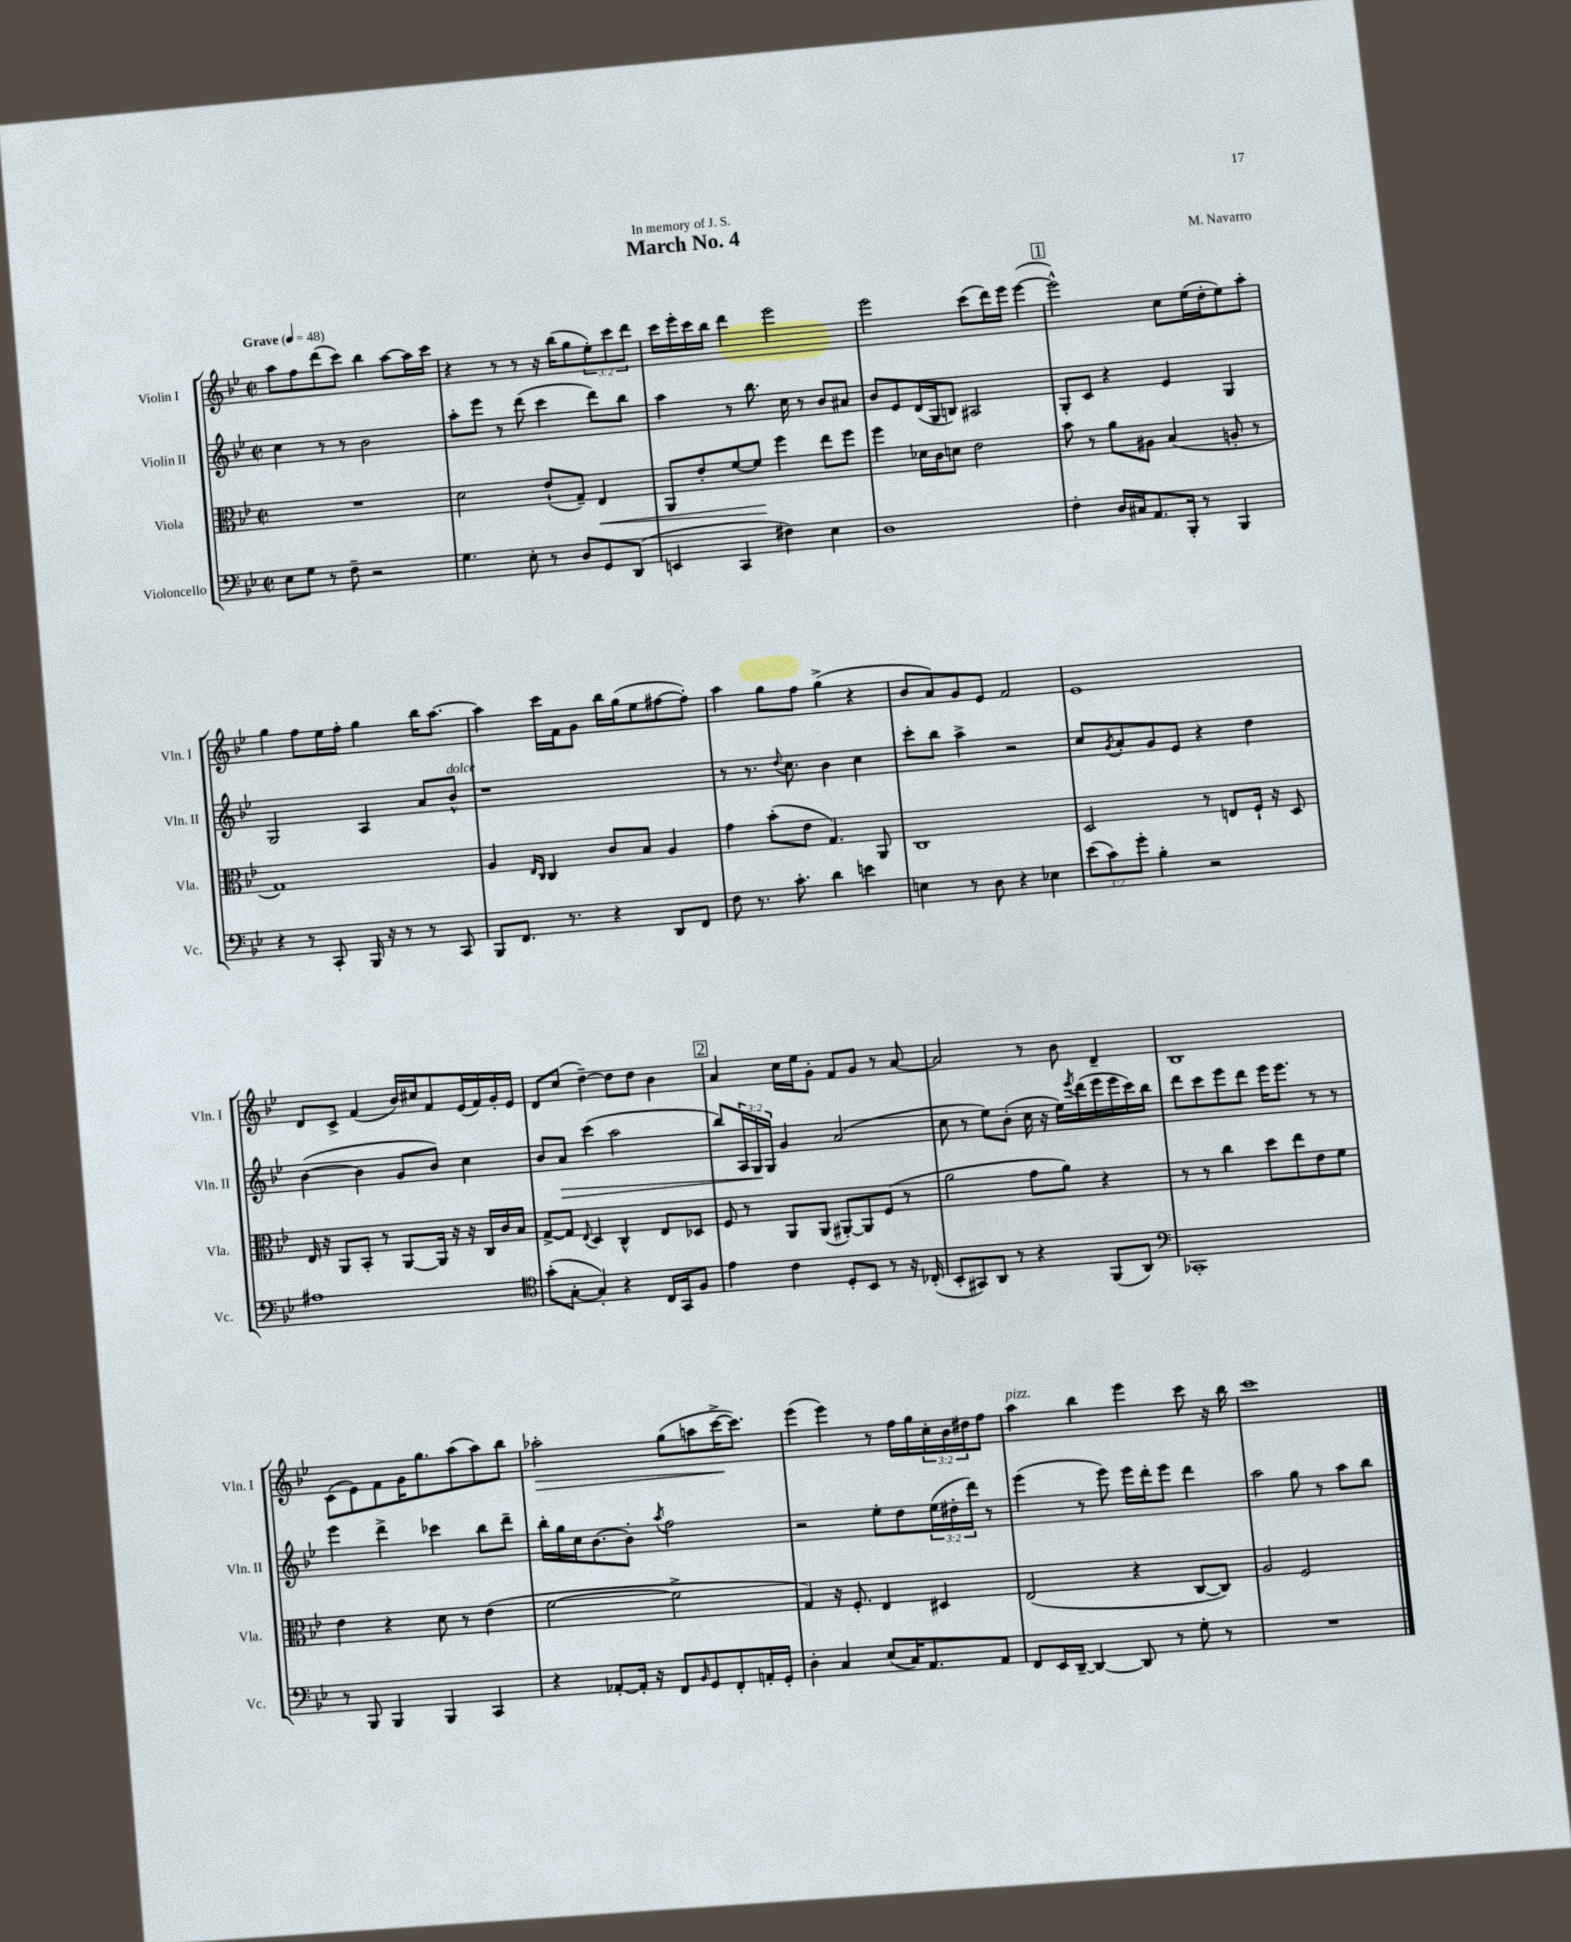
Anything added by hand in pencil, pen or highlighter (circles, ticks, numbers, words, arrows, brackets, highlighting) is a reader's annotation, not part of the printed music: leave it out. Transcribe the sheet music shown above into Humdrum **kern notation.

**kern	**kern	**dynam	**kern	**dynam	**kern	**dynam
*part4	*part3	*part3	*part2	*part2	*part1	*part1
*staff4	*staff3	*staff3	*staff2	*staff2	*staff1	*staff1
*I"Violoncello	*I"Viola	*	*I"Violin II	*	*I"Violin I	*
*I'Vc.	*I'Vla.	*	*I'Vln. II	*	*I'Vln. I	*
*clefF4	*clefC3	*	*clefG2	*	*clefG2	*
*k[b-e-]	*k[b-e-]	*	*k[b-e-]	*	*k[b-e-]	*
*M2/2	*M2/2	*	*M2/2	*	*M2/2	*
*met(c|)	*met(c|)	*	*met(c|)	*	*met(c|)	*
*MM48	*MM48	*	*MM48	*	*MM48	*
=1	=1	=1	=1	=1	=1	=1
!	!	!	!	!	!LO:TX:a:B:t=Grave	!
8E-\L	1r	.	4cc\	.	8aa\L	.
8G\J	.	.	.	.	8ff\	.
8r	.	.	8r	.	(8ddd\	.
8F~\	.	.	8r	.	8ccc\J)	.
2r	.	.	2b-\	.	4bb-\	.
.	.	.	.	.	[8aa\L	.
.	.	.	.	.	16aa\L]	.
.	.	.	.	.	16ccc\JJ	.
=2	=2	=2	=2	=2	=2	=2
4.G\	2d\	.	8aa'\L	.	4r	.
.	.	.	8eee-\J	.	.	.
.	.	.	8r	.	8r	.
8E-'\	.	.	(8ddd\	.	8r	.
8r	(8e-`/L	.	4ccc\	.	16r	.
.	.	.	.	.	(16bb-\KL	.
8D/L	8G~/J)	.	.	.	8gg\	.
!	!	!LO:HP:b	!	!	!	!
8GG/	4E-/	<	8ddd\L)	.	12ee-'\)	.
.	.	.	.	.	12ccc\	.
(8DD/J	.	.	8bb-\J	.	.	.
.	.	.	.	.	12ddd\J	.
=3	=3	=3	=3	=3	=3	=3
4EEn/	8AA/L	.	4aa\	.	16ccc\LL	.
.	.	.	.	.	16eee-'\	.
.	8e-'/	.	.	.	16ccc\	.
.	.	.	.	.	16bb-\JJ	.
4CC/	[8f/	.	8r	.	4ddd\	.
.	8f/J]	.	8.bb-\	.	.	.
4F#X\)	4ff\	[	.	.	2eee-\	.
.	.	.	16cc\	.	.	.
.	.	.	8r	.	.	.
4E-\	8ee-\L	.	8b-/L	.	.	.
.	8ff\J	.	8a#X/J	.	.	.
=4	=4	=4	=4	=4	=4	=4
1D	4ff\	.	8b-/L	.	2eee-\	.
.	.	.	8e-/	.	.	.
.	16d-X\LL	.	(16d/L	.	.	.
.	16c\J	.	16G/J	.	.	.
.	8dn\J	.	8Bn/J)	.	.	.
.	2e-\	.	2A#X/	.	(8ccc\L	.
.	.	.	.	.	16ddd\L)	.
.	.	.	.	.	16eee-\JJ	.
.	.	.	.	.	([4eee-\	.
!!LO:REH:place=s1:t=1
=5	=5	=5	=5	=5	=5	=5
4F'\	8b-\	.	8G'/L	.	2eee-^^\])	.
.	8r	.	8c/J	.	.	.
16D/LL	8a\L	.	4r	.	.	.
16C#X/J	.	.	.	.	.	.
8.AA/	8A#X\J	.	.	.	.	.
.	(4B-/	.	4e-/	.	8cc\L	.
16BBB-'/Jk	.	.	.	.	.	.
8r	.	.	.	.	(16ee-\L	.
.	.	.	.	.	16dd'\J	.
4BBB-/	8An'/	.	4G/	.	8ee-\)	.
.	8r	.	.	.	8aa'\J	.
!!LO:LB:g=z
=6	=6	=6	=6	=6	=6	=6
4r	1G)	.	2G/	.	4gg\	.
8r	.	.	.	.	8ff\L	.
8CC'/	.	.	.	.	16ee-\L	.
.	.	.	.	.	16ff'\JJ	.
16BBB-/	.	.	4A/	.	4gg\	.
16r	.	.	.	.	.	.
8r	.	.	.	.	.	.
8r	.	.	8a/L	.	16bb-\KL	.
.	.	.	.	.	[8.aa\J	.
!	!	!	!LO:TX:a:i:t=dolce	!	!	!
8CC/	.	.	8b-^^/J	.	.	.
=7	=7	=7	=7	=7	=7	=7
8BBB-/L	4A/	.	1r	.	4aa\]	.
8.FF/J	.	.	.	.	.	.
.	16qqE-/LL	.	.	.	.	.
.	16qqC/JJ	.	.	.	.	.
.	4C/	.	.	.	16ccc\LL	.
8.r	.	.	.	.	16f\J	.
.	.	.	.	.	8g\J	.
4r	8c/L	.	.	.	16bb-\LL	.
.	.	.	.	.	(16gg\J	.
.	8B-/J	.	.	.	8ee-\	.
8DD/L	4A/	.	.	.	[8ff#X\	.
8FF/J	.	.	.	.	8ff#'\J])	.
=8	=8	=8	=8	=8	=8	=8
8F\	4g\	.	8r	.	4aa\	.
8.r	.	.	8.r	.	.	.
.	(8b-'\L	.	.	.	8gg\L	.
.	.	.	8qqdd/	.	.	.
8.c'\	.	.	8.cc\	.	.	.
.	8e-\J	.	.	.	8ff\J	.
4d\	4.G/)	.	4b-\	.	(4gg^\	.
4en\	.	.	4cc\	.	4r	.
.	8AA/	.	.	.	.	.
=9	=9	=9	=9	=9	=9	=9
4En\	1C	.	8ccc'\L	.	8b-/L	.
.	.	.	8bb-\J	.	8a/)	.
8r	.	.	4aa^\	.	8g/	.
8D\	.	.	.	.	8e-/J	.
4r	.	.	2r	.	2f/	.
4E-X\	.	.	.	.	.	.
=10	=10	=10	=10	=10	=10	=10
(12e-\L	2D/	.	8cc/L	.	1e-	.
12c\)	.	.	.	.	.	.
.	.	.	8qg/	.	.	.
.	.	.	8a'/	.	.	.
12g'\J	.	.	.	.	.	.
4B-'\	.	.	8g/	.	.	.
.	.	.	8e-/J	.	.	.
2r	8r	.	4r	.	.	.
.	8En/L	.	.	.	.	.
.	16F`/Jk	.	4dd\	.	.	.
.	16r	.	.	.	.	.
.	8D/	.	.	.	.	.
!!LO:LB:g=z
=11	=11	=11	=11	=11	=11	=11
1A#X	16E-/	.	([4b-\	.	8d/L	.
.	16r	.	.	.	.	.
.	8AA/L	.	.	.	8c^/J	.
.	8BB-'/J	.	4b-\]	.	(4f/	.
.	8r	.	.	.	.	.
.	[8AA/L	.	8g/L	.	16b-/LL)	.
.	.	.	.	.	16cc#X/J	.
.	16AA/Jk]	.	8b-/J)	.	8f/	.
.	16r	.	.	.	.	.
.	16r	.	4cc\	.	(16e-/L	.
.	16C/LL	.	.	.	16f/)	.
.	16c/	.	.	.	16g'/	.
.	16B-/JJ	.	.	.	16e-/JJ	.
=12	=12	=12	=12	=12	=12	=12
*clefC4	*	*	*	*	*	*
(8g'\L	[8G^/L	.	8b-/L	.	8d/L	.
!	!	!	!	!LO:HP:b	!	!
[8G'\J	8G/J]	.	8a/J	>	(8cc/J	.
.	8qqE-/	.	.	.	.	.
4G'/])	4D/	.	(4ccc\	.	[4dd~\)	.
4r	4C^^/	.	2aa\	.	8dd\L]	.
.	.	.	.	.	8dd\J	.
16C/LL	8E-/L	.	.	.	4b-\	.
16GG/J	.	.	.	.	.	.
8F/J	8D-X/J	.	.	.	.	.
!!LO:REH:place=s1:t=2
=13	=13	=13	=13	=13	=13	=13
4e-\	8F/	.	8bb-/L)	.	4a/	.
.	8r	.	24A/L	.	.	.
.	.	.	24G/	.	.	.
.	.	.	24G/JJ	]	.	.
4c\	8AA/L	.	4g/	.	16cc\LL	.
.	.	.	.	.	16ee-\J	.
.	(8AA/J	.	.	.	8g'\J	.
8D'/L	[8AA#X'/L)	.	(2a/	.	8f/L	.
8BB-/J	8AA#/]	.	.	.	8g/J	.
8r	(8F/J	.	.	.	8r	.
16r	8r	.	.	.	[8a/	.
(16C-X'/	.	.	.	.	.	.
=14	=14	=14	=14	=14	=14	=14
8BB-'/L	2a\	.	8cc\	.	2a/]	.
8GG#X/)	.	.	8r	.	.	.
8AA/J	.	.	8ee-\L)	.	.	.
8r	.	.	(8b-'\J	.	.	.
4r	8g\L	.	16cc\	.	8r	.
.	.	.	16r	.	.	.
.	8a\J)	.	16ee-\LL)	.	8b-\	.
.	.	.	8qeee-/	.	.	.
.	.	.	(16ddd\	.	.	.
(8FF/L	4r	.	16eee-\	.	4d~/	.
.	.	.	16eee-\	.	.	.
8AA/J)	.	.	16ccc\)	.	.	.
.	.	.	16bb-\JJ	.	.	.
=15	=15	=15	=15	=15	=15	=15
*clefF4	*	*	*	*	*	*
1CC-X'	8r	.	8ddd\L	.	1B-	.
.	8r	.	8ccc\	.	.	.
.	4cc\	.	8eee-\	.	.	.
.	.	.	8ddd\J	.	.	.
.	8dd\L	.	16eee-\KL	.	.	.
.	.	.	8.eee-\J	.	.	.
.	8ee-\	.	.	.	.	.
.	8e-\	.	8r	.	.	.
.	8f\J	.	8r	.	.	.
!!LO:LB:g=z
=16	=16	=16	=16	=16	=16	=16
8r	4e-\	.	4eee-\	.	(8c\L	.
8BBB-/	.	.	.	.	8e-\)	.
4BBB-/	4r	.	4ddd^\	.	8f\	.
.	.	.	.	.	16g\K	.
.	.	.	.	.	8.gg\	.
4BBB-/	8d\	.	4ccc-X\	.	.	.
.	8r	.	.	.	(8aa\	.
4CC/	(4e-\	.	8bb-\L	.	8aa\)	.
.	.	.	8ddd~\J	.	8bb-\J	.
=17	=17	=17	=17	=17	=17	=17
!	!	!	!	!	!	!LO:HP:b
4r	[2f\	.	16bb-'\LL	.	2aa-X'\	>
.	.	.	16gg\	.	.	.
.	.	.	16cc\J	.	.	.
.	.	.	[8.b-\	.	.	.
[8AA-X'/L	.	.	.	.	.	.
16AA-'/Jk]	.	.	8b-'\J]	.	.	.
16r	.	.	.	.	.	.
.	.	.	8qaa/	.	.	.
8FF/L	2f^\]	.	2ff\	.	(8gg\L	.
16qqBB-/	.	.	.	.	.	.
8GG/	.	.	.	.	8aan\	.
8FF'/	.	.	.	.	[16ccc^\K	.
.	.	.	.	.	8.ccc\J])	]
16AAn'/L	.	.	.	.	.	.
16GG'/JJ	.	.	.	.	.	.
=18	=18	=18	=18	=18	=18	=18
4D'\	4G/)	.	2r	.	(4eee-\	.
4C/	16r	.	.	.	4eee-\)	.
.	8.F'/	.	.	.	.	.
(8E-/L	4E-/	.	8ee-'\L	.	8r	.
16C/K)	.	.	8dd\	.	16ff\LL	.
8.AA/	.	.	.	.	16gg\	.
.	4D#X/	.	(24ee-\L	.	24cc'\	.
.	.	.	24dd#X'\	.	24b-\	.
.	.	.	24ddd\JJ)	.	24dd#X\J	.
8AA/J	.	.	8r	.	8ff\J	.
=19	=19	=19	=19	=19	=19	=19
!	!	!	!	!	!LO:TX:a:i:t=pizz.	!
8FF/L	(2E-/	.	(4eee-\	.	4aa\	.
16EE-/L	.	.	.	.	.	.
[16DD~/JJ	.	.	.	.	.	.
4DD/_	.	.	8r	.	4bb-\	.
.	.	.	8eee-\)	.	.	.
8DD/]	4r	.	16eee-\LL	.	4eee-\	.
.	.	.	16ddd'\J	.	.	.
8r	.	.	8eee-\J	.	.	.
8G'\	[8C/L	.	4ddd\	.	8ccc\	.
8r	8C/J])	.	.	.	16r	.
.	.	.	.	.	16bb-\	.
=20	=20	=20	=20	=20	=20	=20
1r	2A/	.	2aa\	.	1ccc	.
.	2F/	.	8gg\	.	.	.
.	.	.	8r	.	.	.
.	.	.	8aa\L	.	.	.
.	.	.	8bb-\J	.	.	.
==	==	==	==	==	==	==
*-	*-	*-	*-	*-	*-	*-
